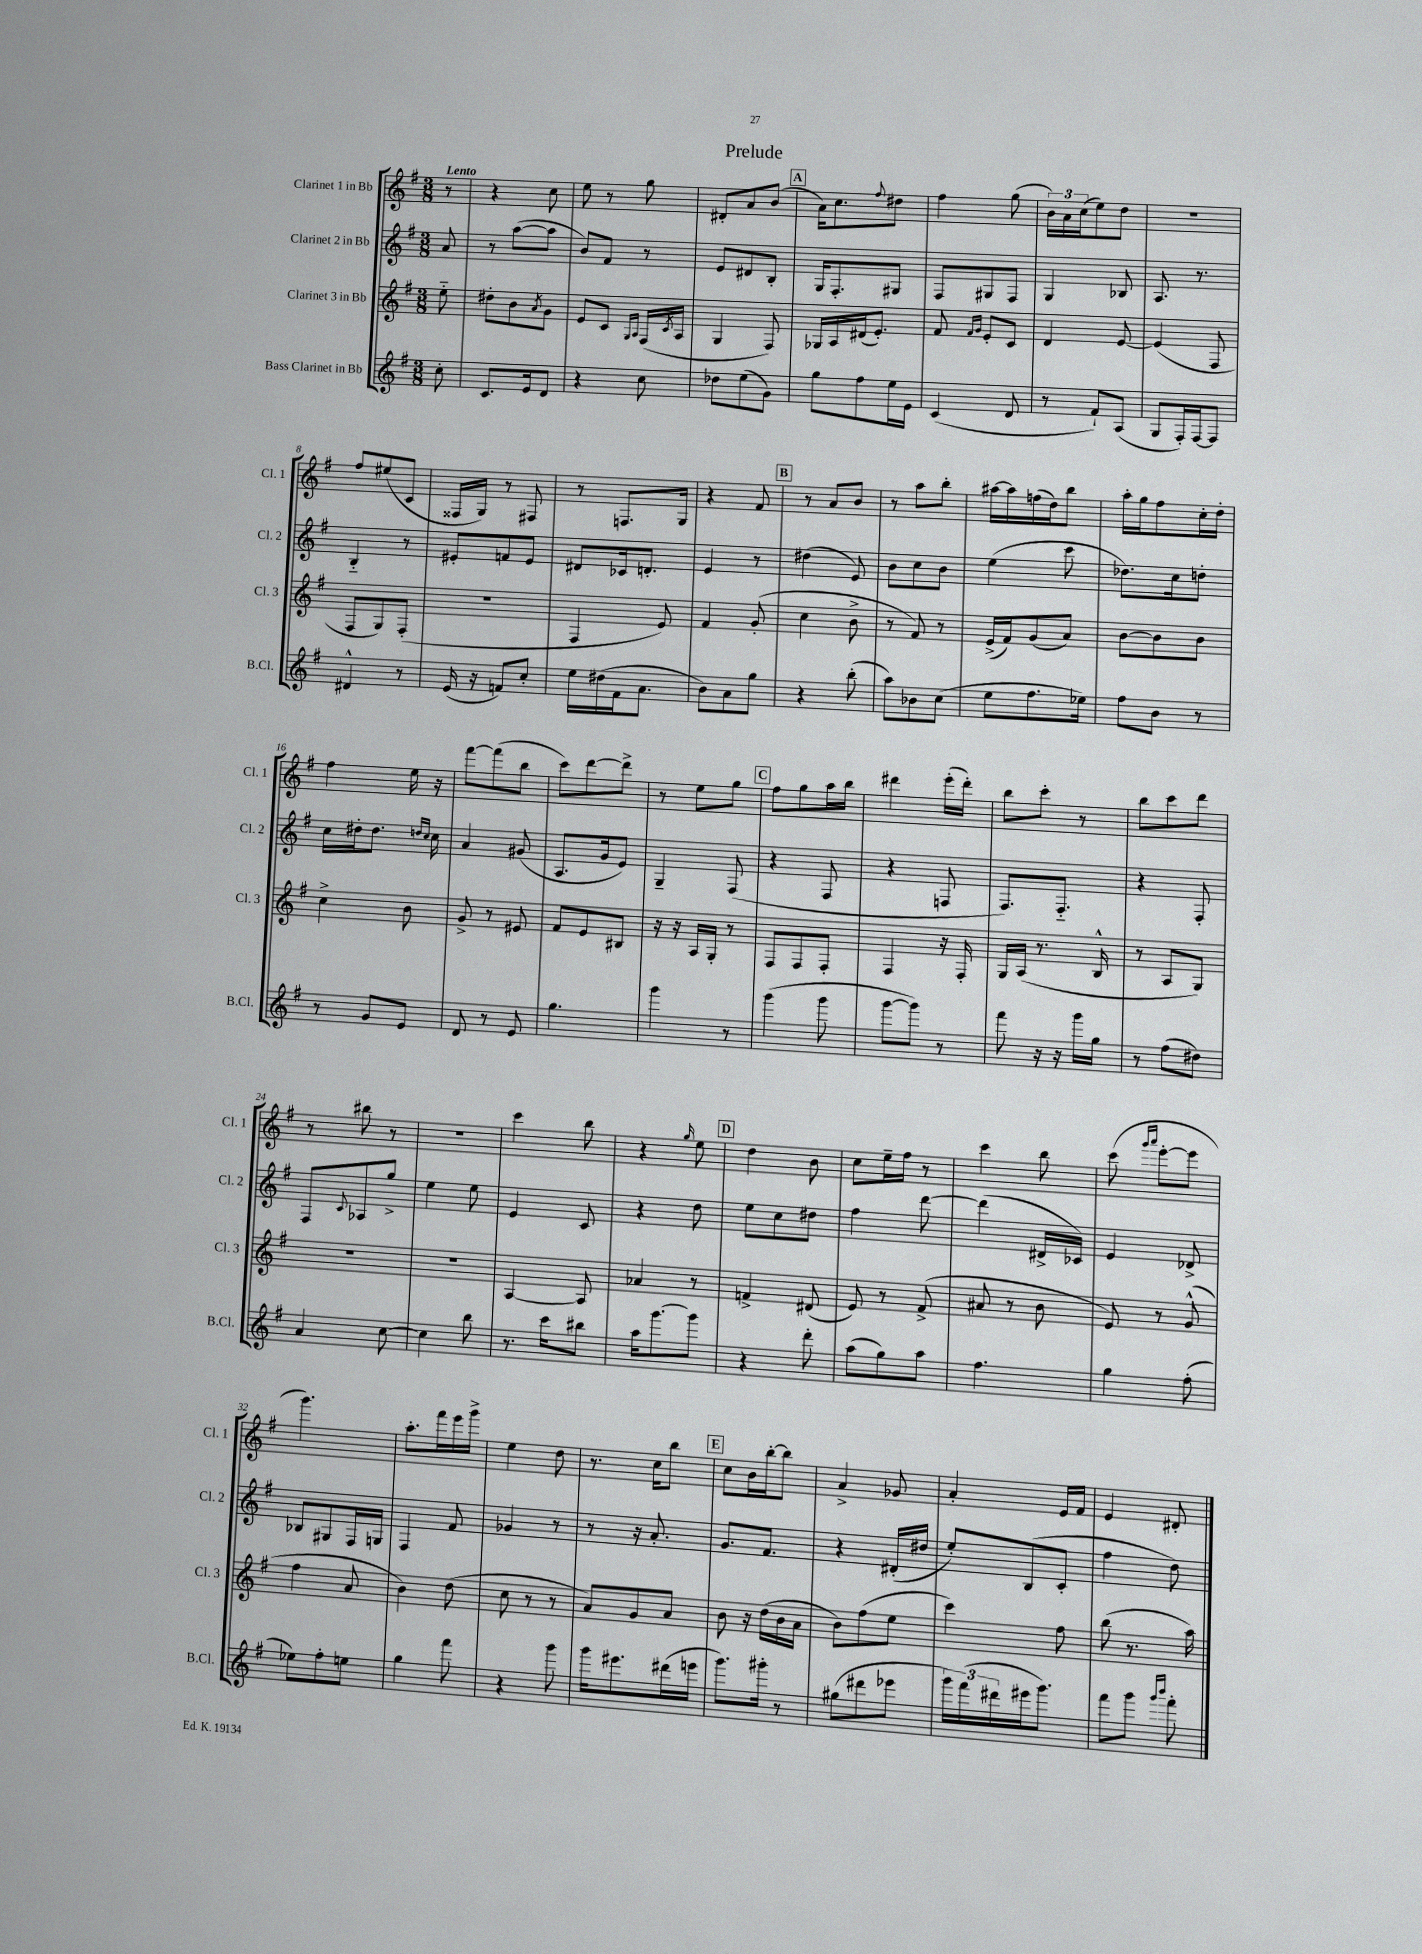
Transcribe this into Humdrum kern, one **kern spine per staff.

**kern	**kern	**kern	**kern
*staff4	*staff3	*staff2	*staff1
*clefG2	*clefG2	*clefG2	*clefG2
*k[f#]	*k[f#]	*k[f#]	*k[f#]
*M3/8	*M3/8	*M3/8	*M3/8
8cc'	8ee'~	8a	8r
=	=	=	=
8.c	8dd#'	8r	4r
.	8b	([8aa	.
16e	.	.	.
.	8qa	.	.
8d	8g	8aa]	8cc
=	=	=	=
4r	8e	8b)	8ee
.	8c	8f#	8r
.	16qqG	.	.
.	16qqA	.	.
8cc	(16F#	8r	8gg
.	8qc	.	.
.	16A	.	.
=	=	=	=
8dd-	4G	8e	8d#'
(8ee	.	8d#	8a
8g)	8F#)	8B'	(8b
=	=	=	=
8gg	16G-	16G	16a)
.	16A	8.F#'	8.cc
8ff#	(16d#	.	.
.	8.e')	.	.
.	.	.	8qqff#
16ee	.	8G#	8dd#
16e	.	.	.
=	=	=	=
(4c	8f#	8F#	4ff#
.	16qqf#	.	.
.	16qqg	.	.
.	8e'	8G#	.
8d	8c	8F#	(8gg
=	=	=	=
8r	4d	4G	24b)
.	.	.	24a
.	.	.	(24cc
8f#`)	.	.	8ee)
(8A	[8e	8B-	8dd
=	=	=	=
8G	(4e]	8.A	4.r
16F#')	.	.	.
[16F#	.	8.r	.
8F#]	8F#	.	.
=	=	=	=
4d#^^	8F#	4B'~	8ff#
.	8G)	.	(8ee#
8r	(8F#'	8r	8c
=	=	=	=
(16e	4.r	8e#'	16F##
16r	.	.	16G)
8f)	.	8f	8r
8cc'	.	8e#	8F#
=	=	=	=
16ee	4F#	8d#	8r
(16dd#	.	.	.
16f#	.	16c-	8.F
8.a	.	8.d'	.
.	8e)	.	.
.	.	.	16G
=	=	=	=
8b)	4f#	4e	4r
8a	.	.	.
8gg	(8g'	8r	8f#
=	=	=	=
4r	4cc	(4dd#	8r
.	.	.	8a
(8bb'	8b^	8e)	8b
=	=	=	=
8aa)	8r	8b	8r
8b-	8f#)	8cc	8aa
(8cc	8r	8b	8bb'
=	=	=	=
8ee	(16e^	(4ee	[16aa#
.	16f#)	.	16aa#]
8.ff#	(8g	.	(16ff
.	.	.	16dd)
.	8a)	8ccc	8bb
16ee-)	.	.	.
=	=	=	=
8ff#	[8b	8.dd-)	16aa'
.	.	.	16gg
8b	8b]	.	8ff#
.	.	16cc	.
8r	8b	8dd'	16cc'
.	.	.	16dd'
=	=	=	=
8r	4cc^	16cc	4ff#
.	.	16dd#'	.
8g	.	8.dd#	.
8e	8b	.	16ee
.	.	16qqdd	.
.	.	16qqcc	.
.	.	16cc	16r
=	=	=	=
8d	8g^	4a	[8fff#
8r	8r	.	(8fff#]
8e	8e#	(8g#	8bb
=	=	=	=
4.gg	8f#	8.A	8ccc)
.	8e	.	[8ddd
.	.	16g	.
.	8B#	8e)	8ddd^]
=	=	=	=
4ggg	16r	4G~	8r
.	16r	.	.
.	16A	.	8ee
.	16G'	.	.
8r	8r	(8F#	8gg
=	=	=	=
(4ggg	8F#	4r	8ff#
.	8F#	.	8gg
8ggg	8F#'	8F#	16aa
.	.	.	16bb
=	=	=	=
[8ggg	4F#	4r	4ddd#
8ggg])	.	.	.
8r	16r	8F	(16eee'
.	16F#'	.	16ddd#')
=	=	=	=
8fff#	16G	8.F#)	8bb
.	(16A	.	.
16r	8.r	.	8ccc'
16r	.	8.F#'~	.
16ggg	.	.	8r
16gg	16B^^	.	.
=	=	=	=
8r	8r	4r	8bb
(8ff#	8A	.	8ccc
8dd#)	8G)	8F#'	8ddd
=	=	=	=
4a	4.r	8F#	8r
.	.	8qqc	.
.	.	8A-	8bb#
[8cc	.	8gg^	8r
=	=	=	=
4cc]	4.r	4ee	4.r
8bb	.	8ee	.
=	=	=	=
8.r	[4A	4e	4ccc
16ccc	.	.	.
8bb#	8A]	8c	8bb
=	=	=	=
16aa	4a-	4r	4r
[8.ggg	.	.	.
.	.	.	16qqgg
8ggg]	8r	8dd	8ee
=	=	=	=
4r	4f^	8ee	4dd
.	.	8cc	.
8ddd'	(8d#	8dd#	8b
=	=	=	=
(8aa	8e)	4ff#	8cc
8gg)	8r	.	16ee~
.	.	.	16ff#
8aa	(8f#^	[8ddd	8r
=	=	=	=
4.ff#	8a#	(4ddd]	4ccc
.	8r	.	.
.	8b	16d#^	8bb
.	.	16c-)	.
=	=	=	=
4gg	8e)	4e	(8ccc
.	.	.	16qqggg
.	.	.	16qqaaa
.	8r	.	[8eee'
(8ff#'	(8g^^	8d-^	8eee]
=	=	=	=
8ee-)	4ff#	8B-	4.ggg)
8ff#'	.	8G#	.
8ee	8a	16F#	.
.	.	16G	.
=	=	=	=
4gg	4b)	4F#	8.aa'
.	.	.	16fff#
8fff#	(8dd	8f#	16eee
.	.	.	16ggg^
=	=	=	=
4r	8cc	4g-	4ee
.	8r	.	.
8ggg	8r	8r	8dd
=	=	=	=
16ggg	8a)	8r	8.r
8.eee#	.	.	.
.	8g	16r	.
.	.	8.a'	16cc
(16ddd#	8a	.	8bb
16eee	.	.	.
=	=	=	=
8.ggg)	8b	8.g	8cc
.	16r	.	16b
16ggg#'	(16dd	8.f#	[16bb'
8r	16b	.	8bb]
.	16a	.	.
=	=	=	=
(8gg#	8b)	4r	4a^
8ddd#	(8ff#	.	.
8eee-	8ee	(16d#'	8g-
.	.	16dd#	.
=	=	=	=
24ggg)	4ccc)	8ee')	4a'
(24fff#	.	.	.
24ddd#	.	.	.
16eee#	.	(8B	.
8.ggg)	.	.	.
.	8ff#	8c'	16e
.	.	.	16f#
=	=	=	=
8fff#	(8bb	4ff#	4e
8ggg	8.r	.	.
16qqggg	.	.	.
16qqbbb	.	.	.
8fff#'	.	8dd)	8d#'
.	16aa)	.	.
==	==	==	==
*-	*-	*-	*-
